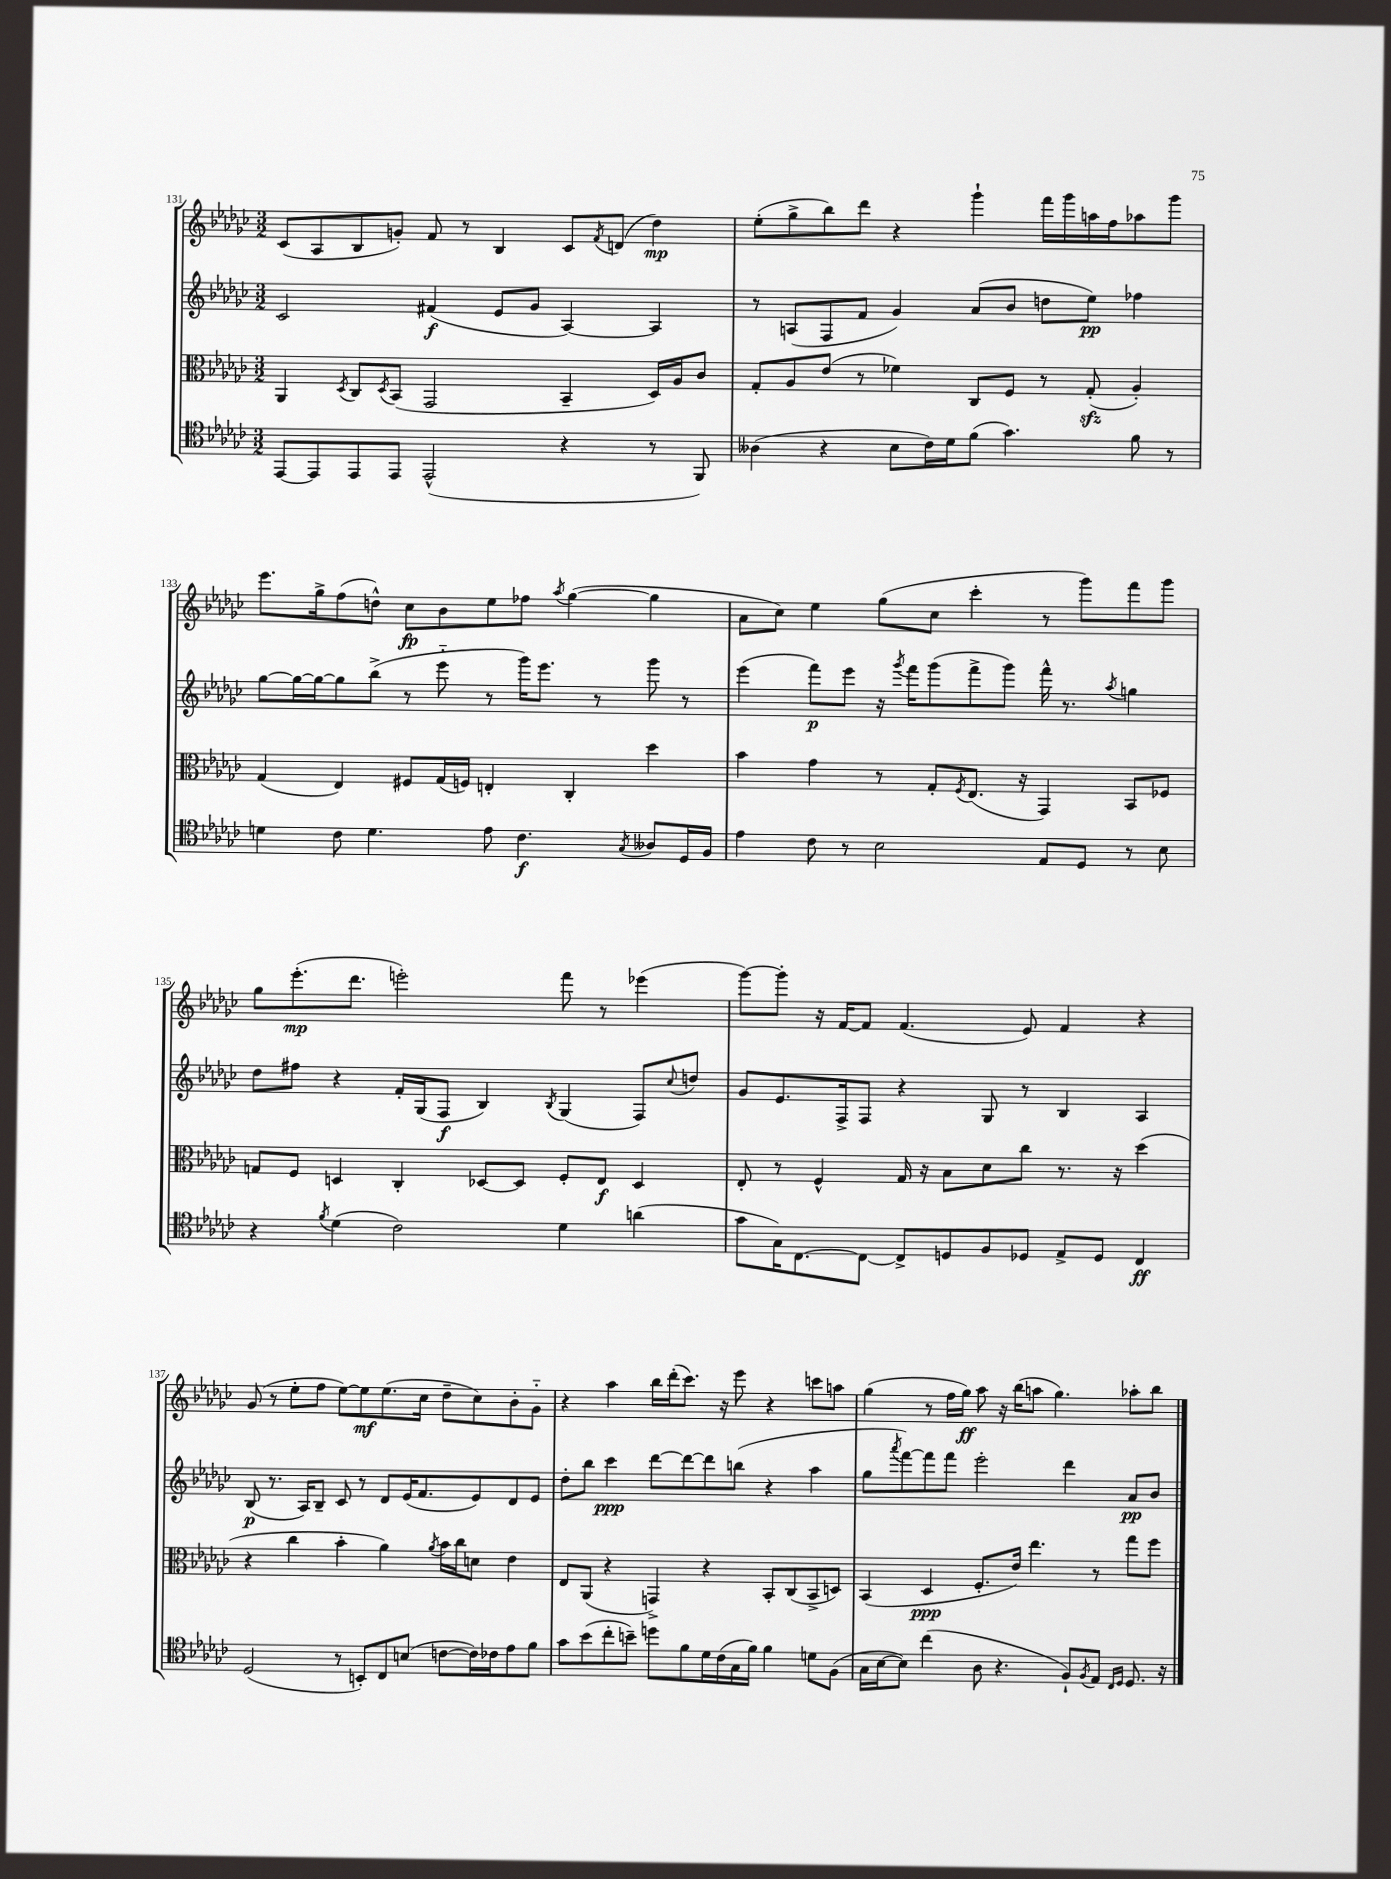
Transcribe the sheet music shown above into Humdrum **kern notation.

**kern	**kern	**kern	**kern
*staff4	*staff3	*staff2	*staff1
*clefC4	*clefC3	*clefG2	*clefG2
*k[b-e-a-d-g-c-]	*k[b-e-a-d-g-c-]	*k[b-e-a-d-g-c-]	*k[b-e-a-d-g-c-]
*M3/2	*M3/2	*M3/2	*M3/2
[8EE-/L	4AA-/	2c-/	(8c-/L
8EE-/]	.	.	8A-/
.	8qD-/	.	.
8EE-/	8C-/L	.	8B-/
.	8qD-/	.	.
8EE-/J	(8BB-/J	.	8g'/J)
(2EE-^^/	2GG-/	(4f#/	8f/
.	.	.	8r
.	.	8e-/L	4B-/
.	.	8g-/J	.
4r	4BB-~/	[4A-/)	8c-/L
.	.	.	8qf/
.	.	.	(8d/J
8r	16D-/LL)	4A-/]	4dd-\)
.	16A-/J	.	.
8FF/)	8c-/J	.	.
=	=	=	=
(4A--\	8G-'/L	8r	(8ee-'\L
.	8A-/	(8A/L	8gg-^\
4r	(8e-/J	8F/	8bb-\)
.	8r	8f/J	8ddd-\J
8B-\L	4f-\)	4g-/)	4r
16c-\L)	.	.	.
16d-\J	.	.	.
(8f\J	8C-/L	(8a-/L	4ggg-`\
4.g-\)	8F/J	8b-/J	.
.	8r	8dd\L	16fff\LL
.	.	.	16ggg-\
.	(8G-'/	8ee-\J)	16aa\
.	.	.	16ff\J
8f\	4A-'/)	4ff-\	8aa-\
8r	.	.	8ggg-\J
=	=	=	=
4d\	(4G-/	[8gg-\L	8.eee-\L
.	.	16gg-\_L	.
.	.	16gg-\_J	16gg-^\k
8c-\	4E-/)	8gg-\]	(8ff\
4.d\	.	(8bb-^\J	8dd^^\J)
.	8F#/L	8r	8cc-\L
.	(16G-/L	8eee-'~\	8b-\
.	16F/JJ)	.	.
8e-\	4E'/	8r	8ee-\
4.c-\	.	16ggg-\LK)	8ff-\J
.	.	8.eee-\J	.
.	.	.	8qaa-/
.	4C-'/	.	([4gg-\
.	.	8r	.
8qG-/	.	.	.
8A--/L	4dd-\	8ggg-\	4gg-\]
16D-/L	.	8r	.
16F/JJ	.	.	.
=	=	=	=
4e-\	4b-\	(4eee-\	8a-\L
.	.	.	8cc-\J)
8c-\	4g-\	8fff\L)	4ee-\
8r	.	8eee-\J	.
2B-\	8r	16r	(8gg-\L
.	.	8qggg-/	.
.	.	16fff\LK	.
.	8G-'/L	(8ggg-\	8cc-\J
.	8qF/	.	.
.	(8.E-/J	8fff^\	4ccc-'\
.	.	8ggg-\J)	.
.	16r	.	.
8E-/L	4GG-/)	16fff^^\	8r
.	.	8.r	.
8D-/J	.	.	8ggg-\L)
.	.	8qaa-/	.
8r	8BB-/L	4gg\	8fff\
8B-\	8F-/J	.	8ggg-\J
=	=	=	=
4r	8G/L	8dd-\L	8gg-\L
.	8F/J	8ff#\J	(8.eee-'\
8qf/	.	.	.
(4d-\	4D/	4r	.
.	.	.	8.ddd-\J
2c-\)	4C-'/	16f'/LL	2eee'\)
.	.	(16G-/J	.
.	.	8F/J	.
.	[8D-/L	4B-/)	.
.	8D-/]J	.	.
.	.	8qB-/	.
4d-\	8F'/L	(4G-/	8fff\
.	8E-/J	.	8r
(4a\	4D-/	8F/L)	(4eee-\
.	.	8qqcc-/	.
.	.	8dd/J	.
=	=	=	=
8g-\L	8E-'/	8g-/L	[8ggg-\L)
16G-\K)	8r	8.e-/	8ggg-'\]J
[8.C-\	.	.	.
.	4F^^/	.	16r
.	.	16F^/k	[16f/LK
8C-\_J	.	8F/J	8f/]J
8C-^/]L	16G-/	4r	(4.f/
.	16r	.	.
8D/	8B-\L	.	.
8F/	8d-\	8G-/	.
8D-/J	8cc-\J	8r	8e-/)
8E-^/L	8.r	4B-/	4f/
8D-/J	.	.	.
.	16r	.	.
4C-/	(4dd-\	4A-/	4r
=	=	=	=
(2D-/	4r	(8B-/	(8g-/
.	.	8.r	8r
.	4cc-\	.	8ee-'\L
.	.	16A-/LK)	.
.	.	8B-~/J	8ff\J
8r	4b-'\	8c-/	[8ee-\L)
8BB'/L)	.	8r	8ee-\]
8C-/	4a-\)	8d-/L	(8.ee-\
(8B/J	.	(16e-/K	.
.	.	8.f/	16cc-\Jk
.	8qa-/	.	.
[8c\L	16b-\LL	.	8dd-~\L
.	16cc-\J	.	.
16c\]L)	8d\J	8e-/)	8cc-\)
16c-\J	.	.	.
8e-\	4e-\	8d-/	8b-'\
8f\J	.	8e-/J	8g-'~\J
=	=	=	=
8g-\L	8E-/L	8dd-'\L	4r
(8b-\	(8AA-/J	8bb-\J	.
8cc-'\	4r	4ccc-\	4aa-\
8b~\J)	.	.	.
8dd\L	4GG^/)	[8ddd-\L	16bb-\LL
.	.	.	(16ddd-'\J
8f\	.	8ddd-\_	8.ccc-\J)
16d-\L	4r	8ddd-\]	.
(16c-\	.	.	16r
16G-\	.	(8bb\J	8eee-\
16f\JJ)	.	.	.
4f\	8BB-'/L	4r	4r
.	(8C-/	.	.
8d\L	8BB-^/	4aa-\	8ccc\L
(8F\J	8D/J)	.	8aa\J
=	=	=	=
16G-\LL	(4BB-/	8gg-\L	(4gg-\
[16B-\J	.	.	.
.	.	8qaaa-/	.
8B-\]J)	.	[8fff\)	.
(4cc-\	4D-/	8fff\]	8r
.	.	8fff\J	16ff\LL
.	.	.	16gg-\JJ)
8A-\	8.F'/L	2eee-'\	8aa-\
4.r	.	.	16r
.	16e-/Jk)	.	(16bb-\LK
.	4.ee-\	.	8aa\J
.	.	.	4.gg-\)
8F`/L)	.	4ddd-\	.
8qF/	.	.	.
8E-/J	8r	.	.
16qqC-/LL	.	.	.
16qqD-/JJ	.	.	.
8.D-/	8gg-\L	8a-/L	8aa-'\L
.	8ff\J	8b-/J	8bb-\J
16r	.	.	.
==	==	==	==
*-	*-	*-	*-
